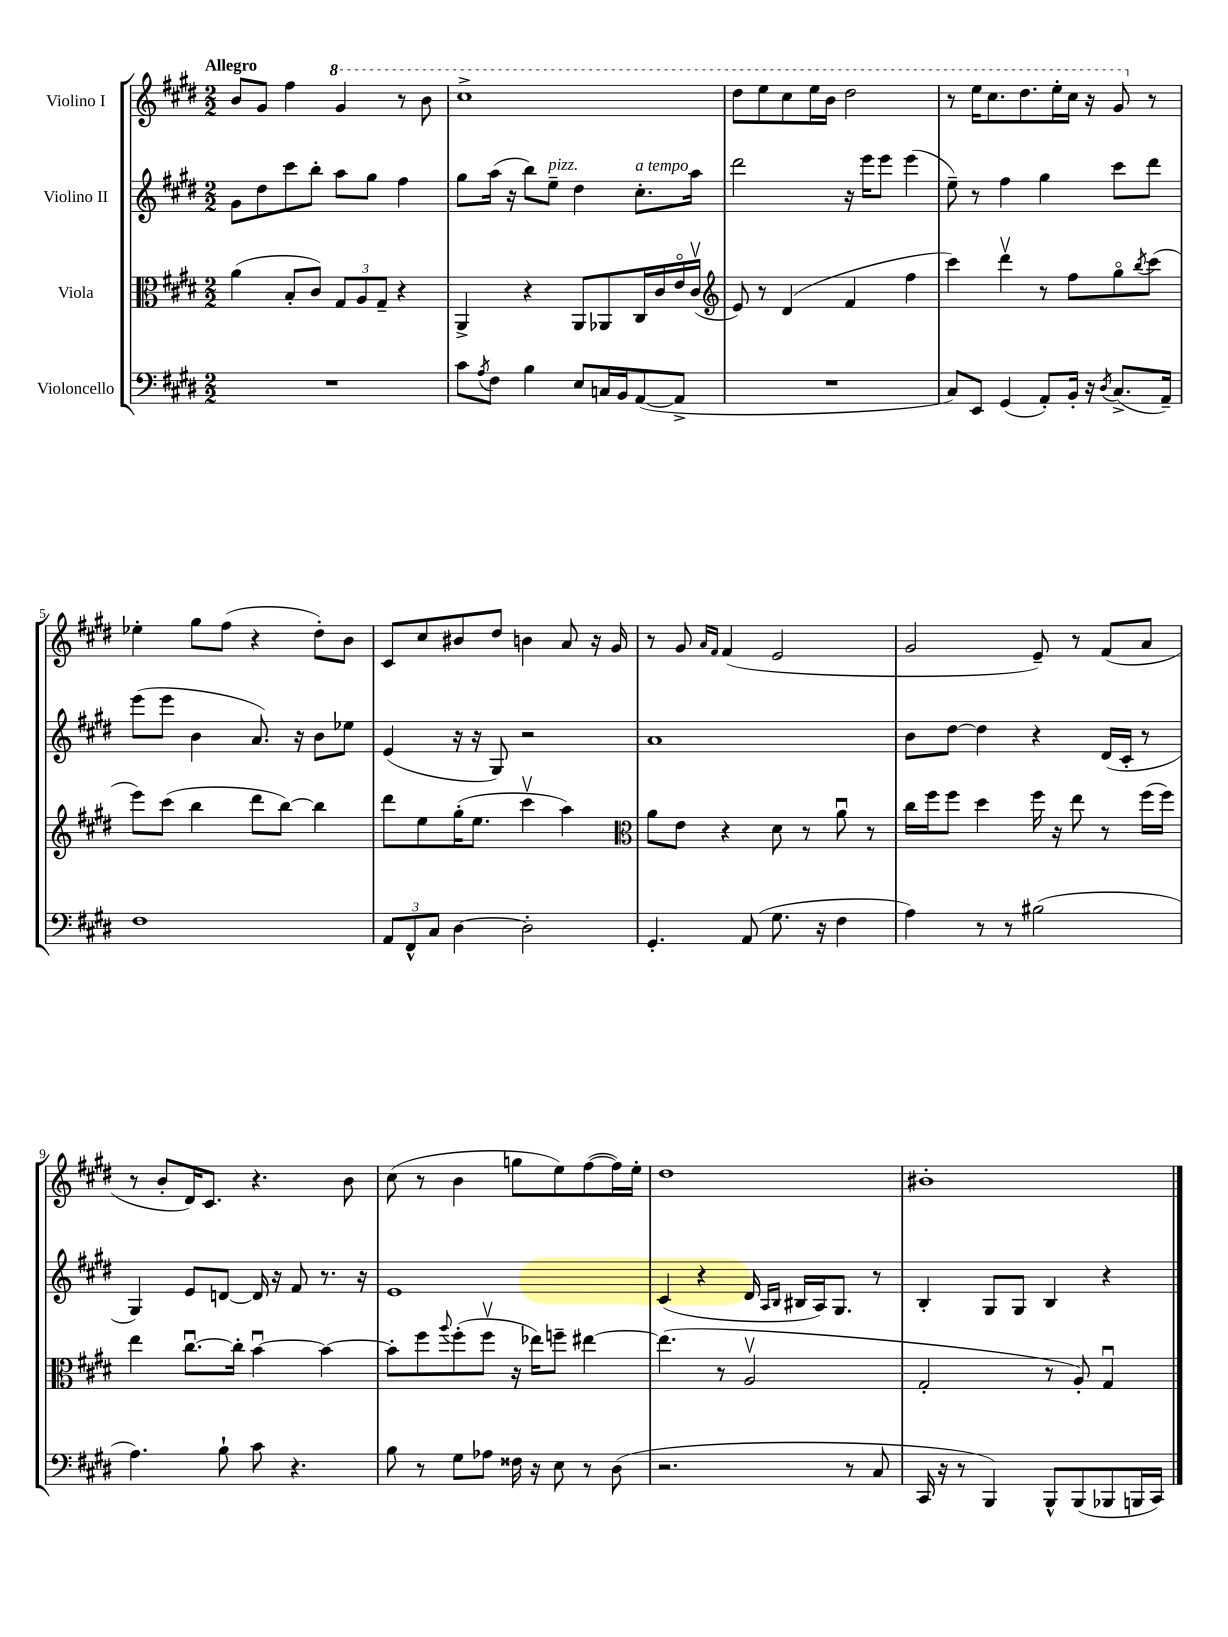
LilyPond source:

<<
\new StaffGroup <<
\new Staff = "s0" \with { instrumentName = "Violino I" } {
    \clef treble \key e \major \numericTimeSignature \time 2/2 \tempo "Allegro"
    b'8 gis'8 fis''4 \ottava #1 gis''4 r8 b''8 |
    cis'''1-> |
    dis'''8 e'''8 cis'''8 e'''16 b''16 dis'''2 |
    r8 e'''16 cis'''8. dis'''8. e'''16-. cis'''16 r16 gis''8 \ottava #0 r8 |
    ees''4-. gis''8 fis''8( r4 dis''8-.) b'8 |
    cis'8 cis''8 bis'8 dis''8 b'4 a'8 r16 gis'16 |
    r8 gis'8 \grace { a'16 fis'16 } fis'4( e'2 |
    gis'2 e'8--) r8 fis'8( a'8 |
    r8 b'8-. dis'16) cis'8. r4. b'8 |
    cis''8( r8 b'4 g''8 e''8) fis''8~( fis''16) e''16-. |
    dis''1 |
    bis'1-. \bar "|." |
}
\new Staff = "s1" \with { instrumentName = "Violino II" } {
    \clef treble \key e \major \numericTimeSignature \time 2/2
    gis'8 dis''8 cis'''8 b''8-. a''8 gis''8 fis''4 |
    gis''8 a''16( r16 b''8) e''8--^\markup { \italic "pizz." } dis''4 cis''8.-.^\markup { \italic "a tempo" } a''16 |
    dis'''2 r16 e'''16 e'''8 e'''4( |
    e''8--) r8 fis''4 gis''4 cis'''8 dis'''8 |
    e'''8( e'''8 b'4 a'8.) r16 b'8 ees''8 |
    e'4( r16 r16 gis8) r2 |
    a'1 |
    b'8 dis''8~ dis''4 r4 dis'16( cis'16-. r8 |
    gis4) e'8 d'8~ d'16 r16 fis'8 r8. r16 |
    e'1 |
    cis'4( r4 dis'16 \grace { a16 b16 } bis16 a16) gis8. r8 |
    b4-. gis8 gis8 b4 r4 \bar "|." |
}
\new Staff = "s2" \with { instrumentName = "Viola" } {
    \clef alto \key e \major \numericTimeSignature \time 2/2
    a'4( b8-. cis'8) \tuplet 3/2 { gis8 a8 gis8-- } r4 |
    a,4-> r4 a,8 aes,8 cis16 cis'16 e'16\flageolet cis'16\upbow( |
    \clef treble e'8) r8 dis'4( fis'4 fis''4 |
    cis'''4) dis'''4\upbow r8 fis''8 gis''8\flageolet \acciaccatura { b''8 } cis'''8( |
    e'''8) cis'''8( b''4 dis'''8 b''8~) b''4 |
    dis'''8 e''8 gis''16-.( e''8. cis'''4\upbow a''4) |
    \clef alto a'8 e'8 r4 dis'8 r8 a'8\downbow r8 |
    cis''16 fis''16 fis''8 dis''4 fis''16 r16 e''8 r8 fis''16( fis''16) |
    e''4 cis''8.~\downbow cis''16-. b'4~\downbow b'4~ |
    b'8-. fis''8 \appoggiatura { a''8 } fis''8-.( fis''8\upbow r16 ees''16) f''8-- eis''4~ |
    eis''4.( r8 a2\upbow |
    gis2-. r8 a8-.) gis4\downbow \bar "|." |
}
\new Staff = "s3" \with { instrumentName = "Violoncello" } {
    \clef bass \key e \major \numericTimeSignature \time 2/2
    R1 |
    cis'8 \acciaccatura { a8 } fis8 b4 e8 c16 b,16 a,8~( a,8-> |
    R1 |
    cis8) e,8 gis,4( a,8-.) b,16-. r16 \acciaccatura { dis8 } cis8.->( a,16--) |
    fis1 |
    \tuplet 3/2 { a,8 fis,8-^ cis8 } dis4~ dis2-. |
    gis,4.-. a,8( gis8. r16 fis4 |
    a4) r8 r8 bis2( |
    a4.) b8-! cis'8 r4. |
    b8 r8 gis8 aes8 fisis16 r16 e8 r8 dis8( |
    r2. r8 cis8 |
    cis,16 r16 r8 b,,4) b,,8-^ b,,8( bes,,8 b,,16 cis,16) \bar "|." |
}
>>
>>
